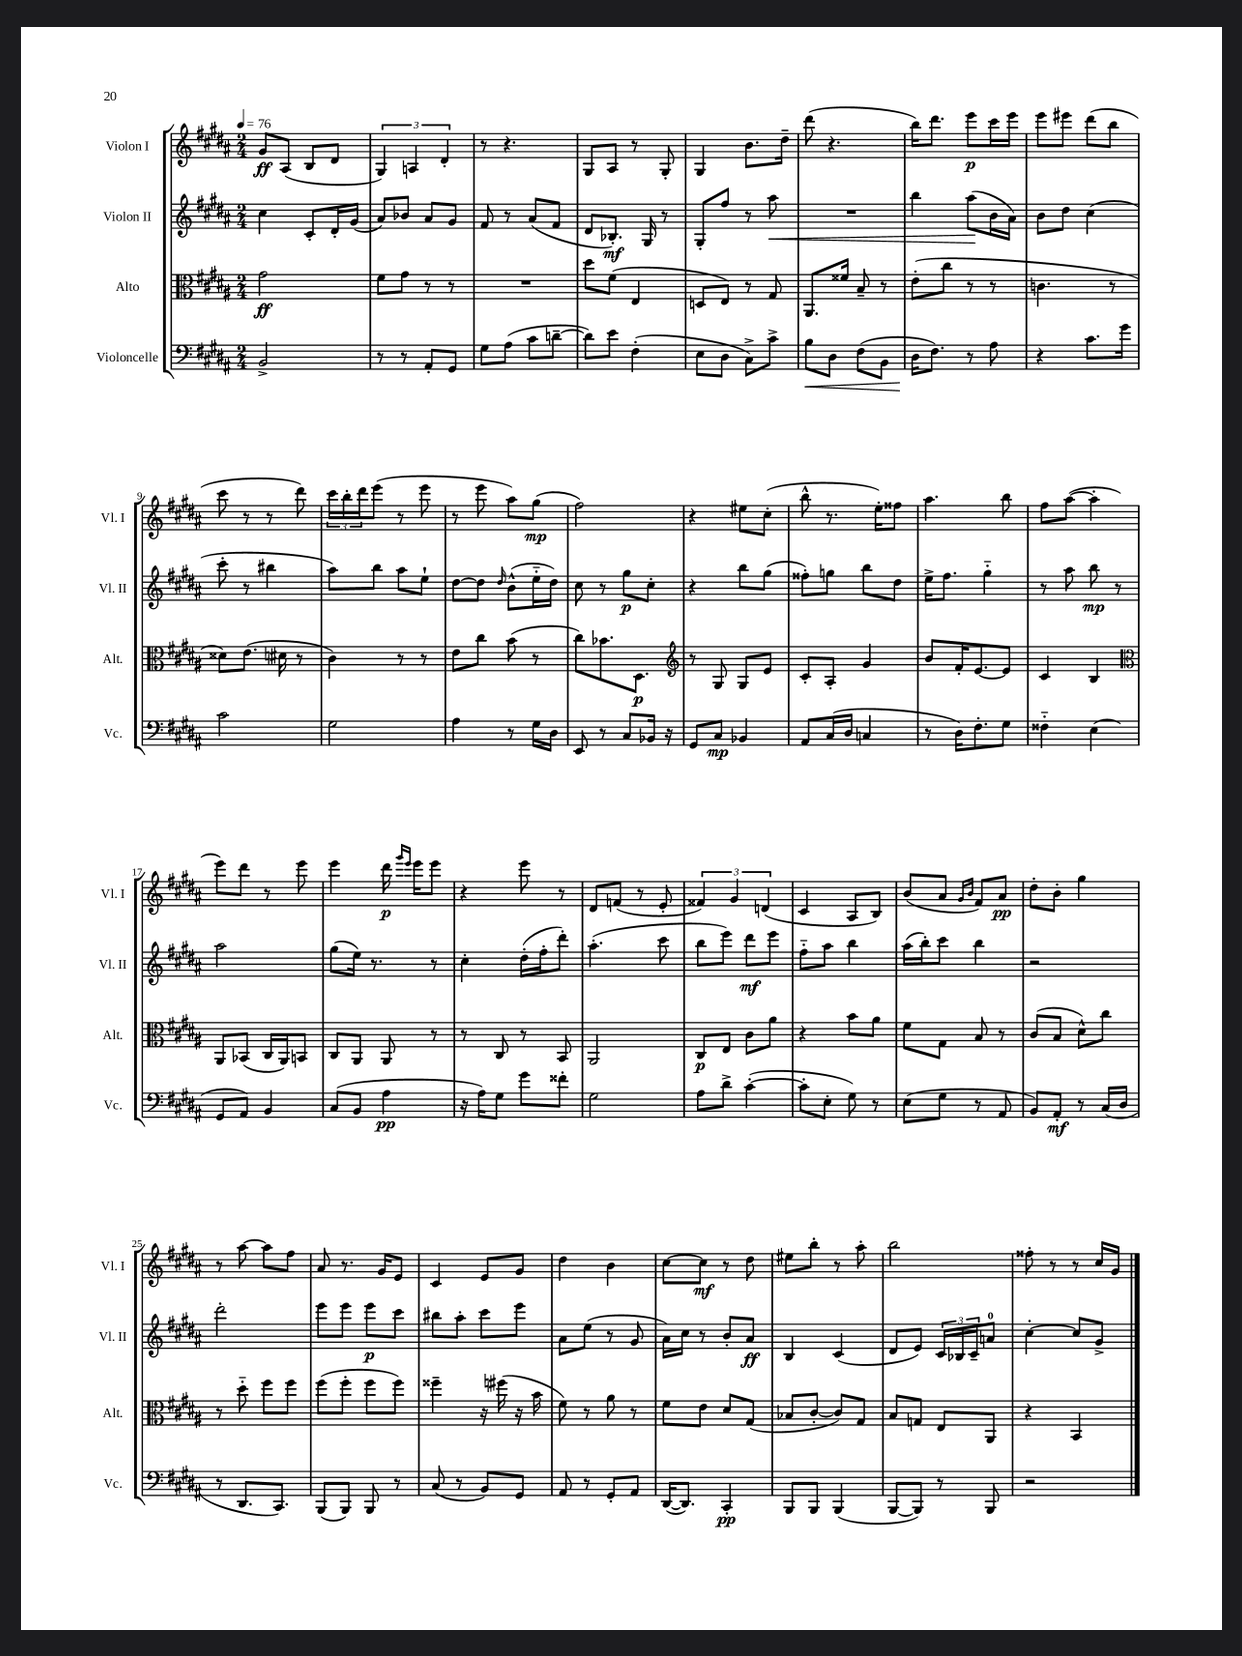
<<
\new StaffGroup <<
\new Staff = "s0" \with { instrumentName = "Violon I" shortInstrumentName = "Vl. I" } {
    \clef treble \key b \major \numericTimeSignature \time 2/4 \tempo 4 = 76
    gis'8\ff ais8( b8 dis'8 |
    \tuplet 3/2 { gis4) a4 dis'4-. } |
    r8 r4. |
    gis8 ais8 r8 gis8-. |
    gis4 b'8. dis''16-- |
    dis'''8( r4. |
    b''16) dis'''8. e'''8\p cis'''16 e'''16 |
    e'''8 eis'''8 dis'''8( b''8 |
    cis'''8 r8 r8 dis'''8) |
    \tuplet 3/2 { cis'''16 b''16-. dis'''16 } e'''8( r8 e'''8 |
    r8 e'''8 ais''8) gis''8\mp( |
    fis''2) |
    r4 eis''8 cis''8-.( |
    b''8-^ r8. e''16-.) fisis''8 |
    ais''4. b''8 |
    fis''8 ais''8~( ais''4-. |
    e'''8) dis'''8 r8 e'''8 |
    e'''4 dis'''16\p \grace { gis'''16 e'''16 } e'''16 e'''8 |
    r4 e'''8 r8 |
    dis'8 f'8( r8 e'8-. |
    \tuplet 3/2 { fisis'4) gis'4 d'4( } |
    cis'4 ais8 b8) |
    b'8( ais'8 \grace { gis'16 b'16 } fis'8) ais'8\pp |
    dis''8-. b'8-. gis''4 |
    r8 ais''8~ ais''8 fis''8 |
    ais'8 r8. gis'16 e'8 |
    cis'4 e'8 gis'8 |
    dis''4 b'4 |
    cis''8~ cis''8\mf r8 dis''8 |
    eis''8 b''8-. r8 ais''8-. |
    b''2 |
    fisis''8-. r8 r8 cis''16 gis'16 \bar "|." |
}
\new Staff = "s1" \with { instrumentName = "Violon II" shortInstrumentName = "Vl. II" } {
    \clef treble \key b \major \numericTimeSignature \time 2/4
    cis''4 cis'8-. dis'16-. gis'16( |
    ais'8) bes'8 ais'8 gis'8 |
    fis'8 r8 ais'8( fis'8 |
    dis'8 bes8.-.\mf) gis16 r8 |
    gis8-. fis''8 r8 ais''8\< |
    R2 |
    b''4 ais''8\!( b'16 ais'16) |
    b'8 dis''8 cis''4( |
    cis'''8-. r8 bis''4 |
    ais''8) b''8 ais''8 e''8-! |
    dis''8~ dis''8 \grace { dis''16 } b'8-^( e''16-_ dis''16) |
    cis''8 r8 gis''8\p cis''8-. |
    r4 b''8 gis''8( |
    fisis''8-.) g''8 b''8 dis''8 |
    e''16-> fis''8. gis''4-_ |
    r8 ais''8 b''8\mp r8 |
    ais''2 |
    gis''8( e''16) r8. r8 |
    cis''4-. dis''16-.( fis''16-. dis'''8-.) |
    ais''4.-.( cis'''8 |
    b''8 e'''8) dis'''8\mf e'''8 |
    fis''8-_ ais''8 b''4 |
    ais''16( b''16-.) cis'''8 b''4 |
    r2 |
    dis'''2-. |
    e'''8 e'''8 e'''8\p cis'''8 |
    bis''8 ais''8-. cis'''8 e'''8 |
    ais'8 e''8( r8 gis'8 |
    ais'16) cis''16 r8 b'8-. ais'8\ff |
    b4 cis'4( |
    dis'8 e'8) \tuplet 3/2 { cis'16 bes16 cis'16-- } a'8-0 |
    cis''4~-. cis''8 gis'8-> \bar "|." |
}
\new Staff = "s2" \with { instrumentName = "Alto" shortInstrumentName = "Alt." } {
    \clef alto \key b \major \numericTimeSignature \time 2/4
    gis'2\ff |
    fis'8 gis'8 r8 r8 |
    R2 |
    dis''8 fis'8( e4 |
    d8 e8) r8 gis8 |
    ais,8. fisis'16 b8-- r8 |
    e'8-.( cis''8 r8 r8 |
    c'4. r8 |
    disis'8) e'8.( dis'16 r8 |
    cis'4) r8 r8 |
    e'8 cis''8 b'8( r8 |
    cis''8) bes'8. dis8.\p |
    \clef treble r8 gis8 gis8 e'8 |
    cis'8-. ais8-. gis'4 |
    b'8 fis'16-. e'8.~ e'8 |
    cis'4 b4 |
    \clef alto ais,8 bes,8( cis16 ais,16) b,8 |
    cis8 ais,8 ais,8 r8 |
    r8 cis8 r8 b,8 |
    ais,2 |
    cis8\p e8 cis'8 ais'8 |
    r4 b'8 ais'8 |
    fis'8 gis8 b8 r8 |
    cis'8( b8 dis'8-^) cis''8 |
    r8 dis''8-_ fis''8 fis''8 |
    fis''8( fis''8-. fis''8 fis''8) |
    fisis''4-- r16 fis''16( r16 b'16 |
    fis'8) r8 ais'8 r8 |
    fis'8 e'8 dis'8 gis8( |
    bes8 cis'8~-. cis'8) gis8 |
    b8 g8 e8 ais,8 |
    r4 b,4 \bar "|." |
}
\new Staff = "s3" \with { instrumentName = "Violoncelle" shortInstrumentName = "Vc." } {
    \clef bass \key b \major \numericTimeSignature \time 2/4
    b,2-> |
    r8 r8 ais,8-. gis,8 |
    gis8 ais8( cis'8 d'8~-- |
    d'8) e'8 fis4-.( |
    e8 dis8 cis8->) cis'8-> |
    b8\< dis8 fis8( b,8 |
    dis16\! fis8.) r8 ais8 |
    r4 cis'8. gis'16 |
    cis'2 |
    gis2 |
    ais4 r8 gis16 dis16 |
    e,8 r8 cis8 bes,16 r16 |
    gis,8 cis8\mp bes,4 |
    ais,8 cis16( dis16 c4 |
    r8 dis16) fis8.-. gis8 |
    fisis4-_ e4( |
    gis,8 ais,8) b,4 |
    cis8( b,8 ais4\pp |
    r16 ais16) gis8 gis'8 fisis'8-. |
    gis2 |
    ais8 dis'8-> cis'4~-.( |
    cis'8-. e8-. gis8) r8 |
    e8( gis8 r8 ais,8 |
    b,8) ais,8-.\mf r8 cis16( dis16 |
    r8 dis,8. cis,8.) |
    b,,8( b,,8) b,,8 r8 |
    cis8( r8 b,8) gis,8 |
    ais,8 r8 gis,8-. ais,8 |
    dis,16~( dis,8.) cis,4-.\pp |
    b,,8 b,,8 b,,4( |
    b,,8~ b,,8) r8 b,,8 |
    r2 \bar "|." |
}
>>
>>
